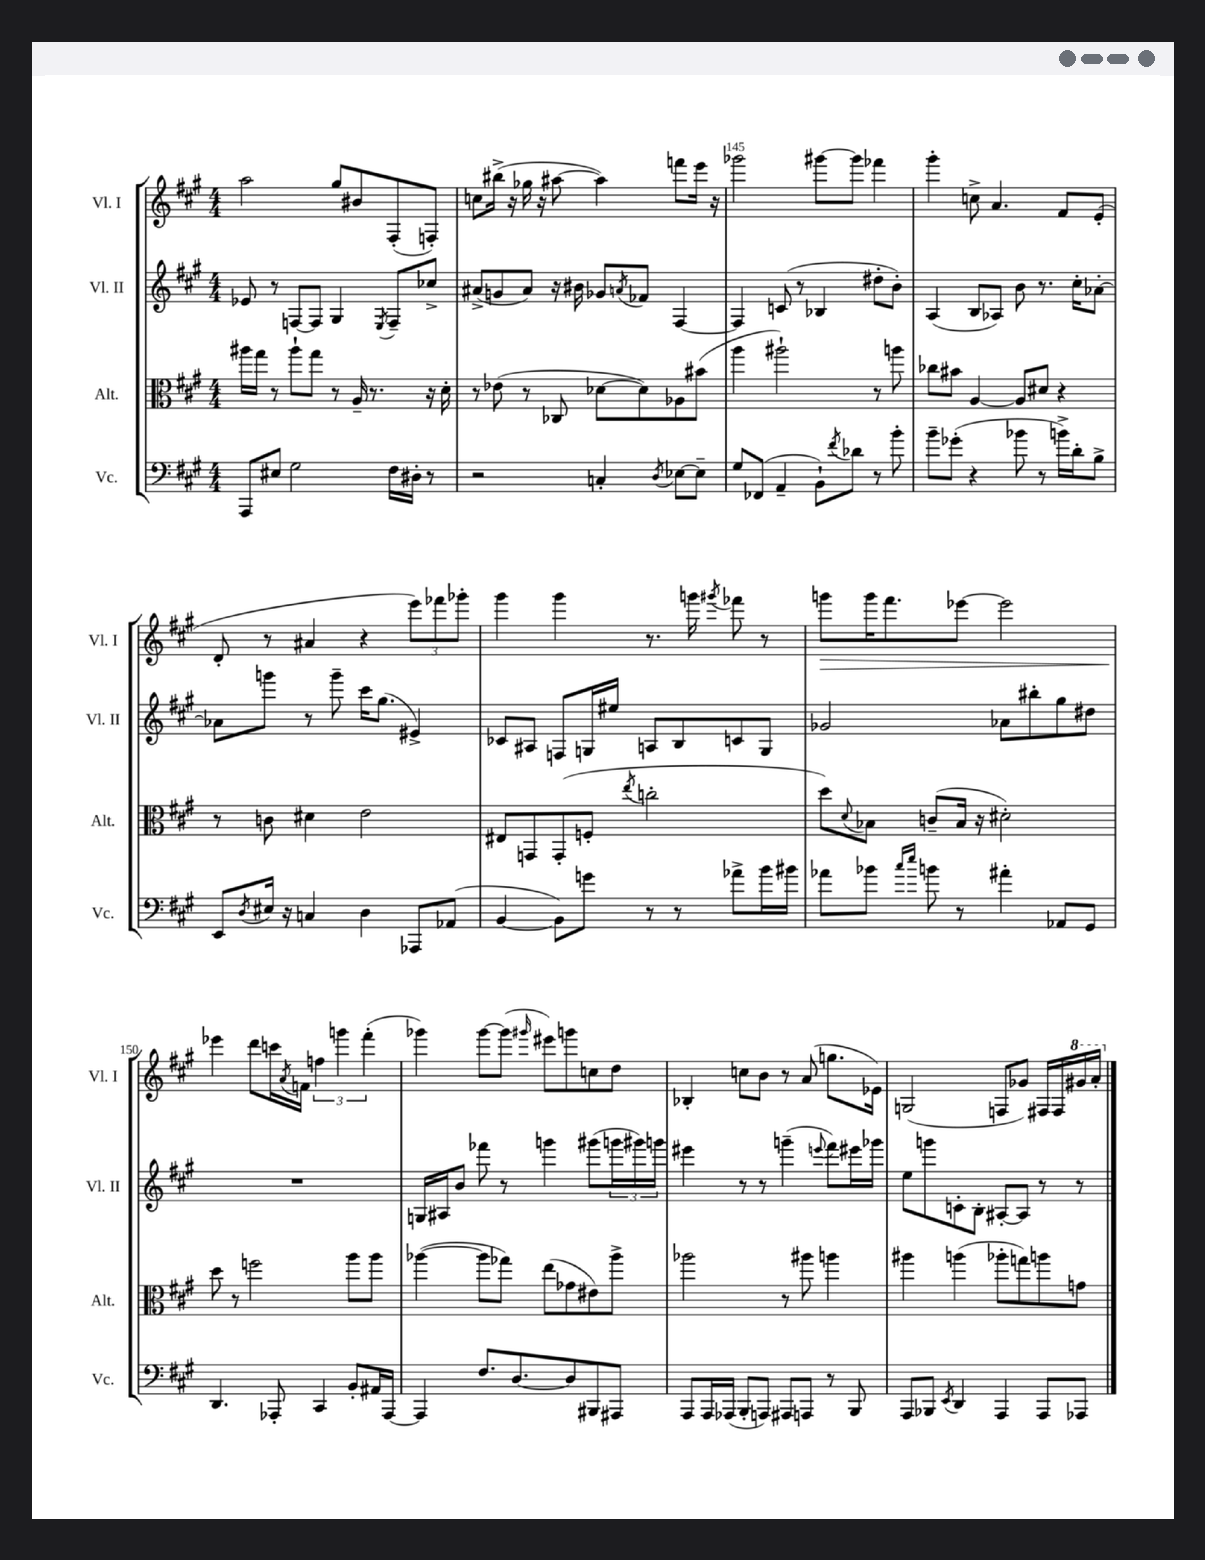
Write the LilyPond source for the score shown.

<<
\new StaffGroup <<
\new Staff = "s0" \with { instrumentName = "Vl. I" shortInstrumentName = "Vl. I" } {
    \clef treble \key a \major \numericTimeSignature \time 4/4
    a''2 gis''8 bis'8 fis8-.( f8-.) |
    c''8 bis''16->( r16 ges''16 r16 ais''8~ ais''4) f'''8 e'''16 r16 |
    ges'''2 gis'''8~ gis'''8 fes'''4 |
    gis'''4-. c''8-> a'4. fis'8 e'8-.( |
    d'8-. r8 ais'4 r4 \tuplet 3/2 { e'''8) fes'''8 ges'''8-. } |
    gis'''4 gis'''4 r8. g'''16 \acciaccatura { gis'''8 } fes'''8 r8 |
    g'''8\> g'''16 fis'''8. ees'''8~ ees'''2 |
    ees'''4\! d'''8 c'''16 \acciaccatura { a'8 } f'16 \tuplet 3/2 { f''4 g'''4 fis'''4-.( } |
    ges'''4) ges'''8~ ges'''8( \grace { gis'''16 } eis'''8) g'''8 c''8 d''8 |
    bes4-. c''8 b'8 r8 a'8( g''8. ees'16) |
    g2( f8 ges'8) fis16 fis16 \ottava #1 gis''!16 a''16-. \ottava #0 \bar "|." |
}
\new Staff = "s1" \with { instrumentName = "Vl. II" shortInstrumentName = "Vl. II" } {
    \clef treble \key a \major \numericTimeSignature \time 4/4
    ees'8 r8 f8~ f8 gis4 \acciaccatura { e8 } f8-- ces''8-> |
    ais'8->( g'8 ais'8) r16 bis'16 ges'8 \acciaccatura { a'8 } fes'8 fis4~ |
    fis4 c'8( r8 bes4 dis''8-. b'8-.) |
    a4( b8 aes8) b'8 r8. cis''16-. aes'8~-. |
    aes'8 g'''8 r8 g'''8-- cis'''16 gis''8.( eis'4->) |
    ces'8 ais8 f8 g16 eis''16 a8 b8 c'8 g8 |
    ges'2 aes'8 bis''8-. gis''8 dis''8 |
    R1 |
    g16 ais16 b'8 fes'''8 r8 g'''4 gis'''8( \tuplet 3/2 { g'''16 gis'''16) g'''16 } |
    eis'''4 r8 r8 g'''4--( \appoggiatura { e'''8 } fis'''8) eis'''16 ges'''16 |
    e''8 g'''8 c'8-. b8-. ais8~-. ais8 r8 r8 \bar "|." |
}
\new Staff = "s2" \with { instrumentName = "Alt." shortInstrumentName = "Alt." } {
    \clef alto \key a \major \numericTimeSignature \time 4/4
    ais''16 gis''16 r8 ais''8-! gis''8 r8 a16-- r8. r16 d'16-. |
    r8 ees'8( r8 ces8 des'8~ des'8) aes8 bis'8( |
    a''4 ais''2-!) r8 a''8 |
    ces''8 bis'8 a4~ a8 dis'8 r4 |
    r8 c'8 dis'4 e'2 |
    eis8 g,8 g,8-.( f8-. \acciaccatura { e''8 } c''2-. |
    d''8) \appoggiatura { d'8 } bes8 c'8--( bes16 r16 dis'2-.) |
    d''8 r8 f''2 a''8 a''8 |
    aes''4~( aes''8 ges''8) e''8( ges'8 eis'8) aes''8-> |
    aes''2 r8 ais''8 a''4 |
    ais''4 a''4( aes''8-. g''8) a''8 g'8 \bar "|." |
}
\new Staff = "s3" \with { instrumentName = "Vc." shortInstrumentName = "Vc." } {
    \clef bass \key a \major \numericTimeSignature \time 4/4
    a,,8 eis8 gis2 fis16 dis16-. r8 |
    r2 c4-. \acciaccatura { d8 } ees8~ ees8-- |
    gis8 fes,8( a,4-- b,8-!) \acciaccatura { fis'8 } des'8 r8 b'8-. |
    b'8-- ges'8-.( r4 bes'8 r8 b'16->) d'16-. b8-> |
    e,8 \acciaccatura { d8 } eis16 r16 c4 d4 aes,,8 aes,8( |
    b,4~ b,8) g'8 r8 r8 aes'8-> b'16 bis'16 |
    aes'8 bes'8 \grace { cis''16 e''16 } b'8 r8 ais'4-. aes,8 gis,8 |
    d,4. aes,,8-. cis,4 b,8-. ais,16 aes,,16~ |
    aes,,4 fis8. d8.~ d8 bis,,8 ais,,8 |
    a,,8 a,,16 aes,,16( b,,8-. a,,8) ais,,8 a,,8 r8 b,,8 |
    a,,8 bes,,8 \acciaccatura { e,8 } d,4 a,,4 a,,8 aes,,8 \bar "|." |
}
>>
>>
\layout { \context { \Score currentBarNumber = #143 \override BarNumber.break-visibility = ##(#f #t #t) barNumberVisibility = #(every-nth-bar-number-visible 5) } }
